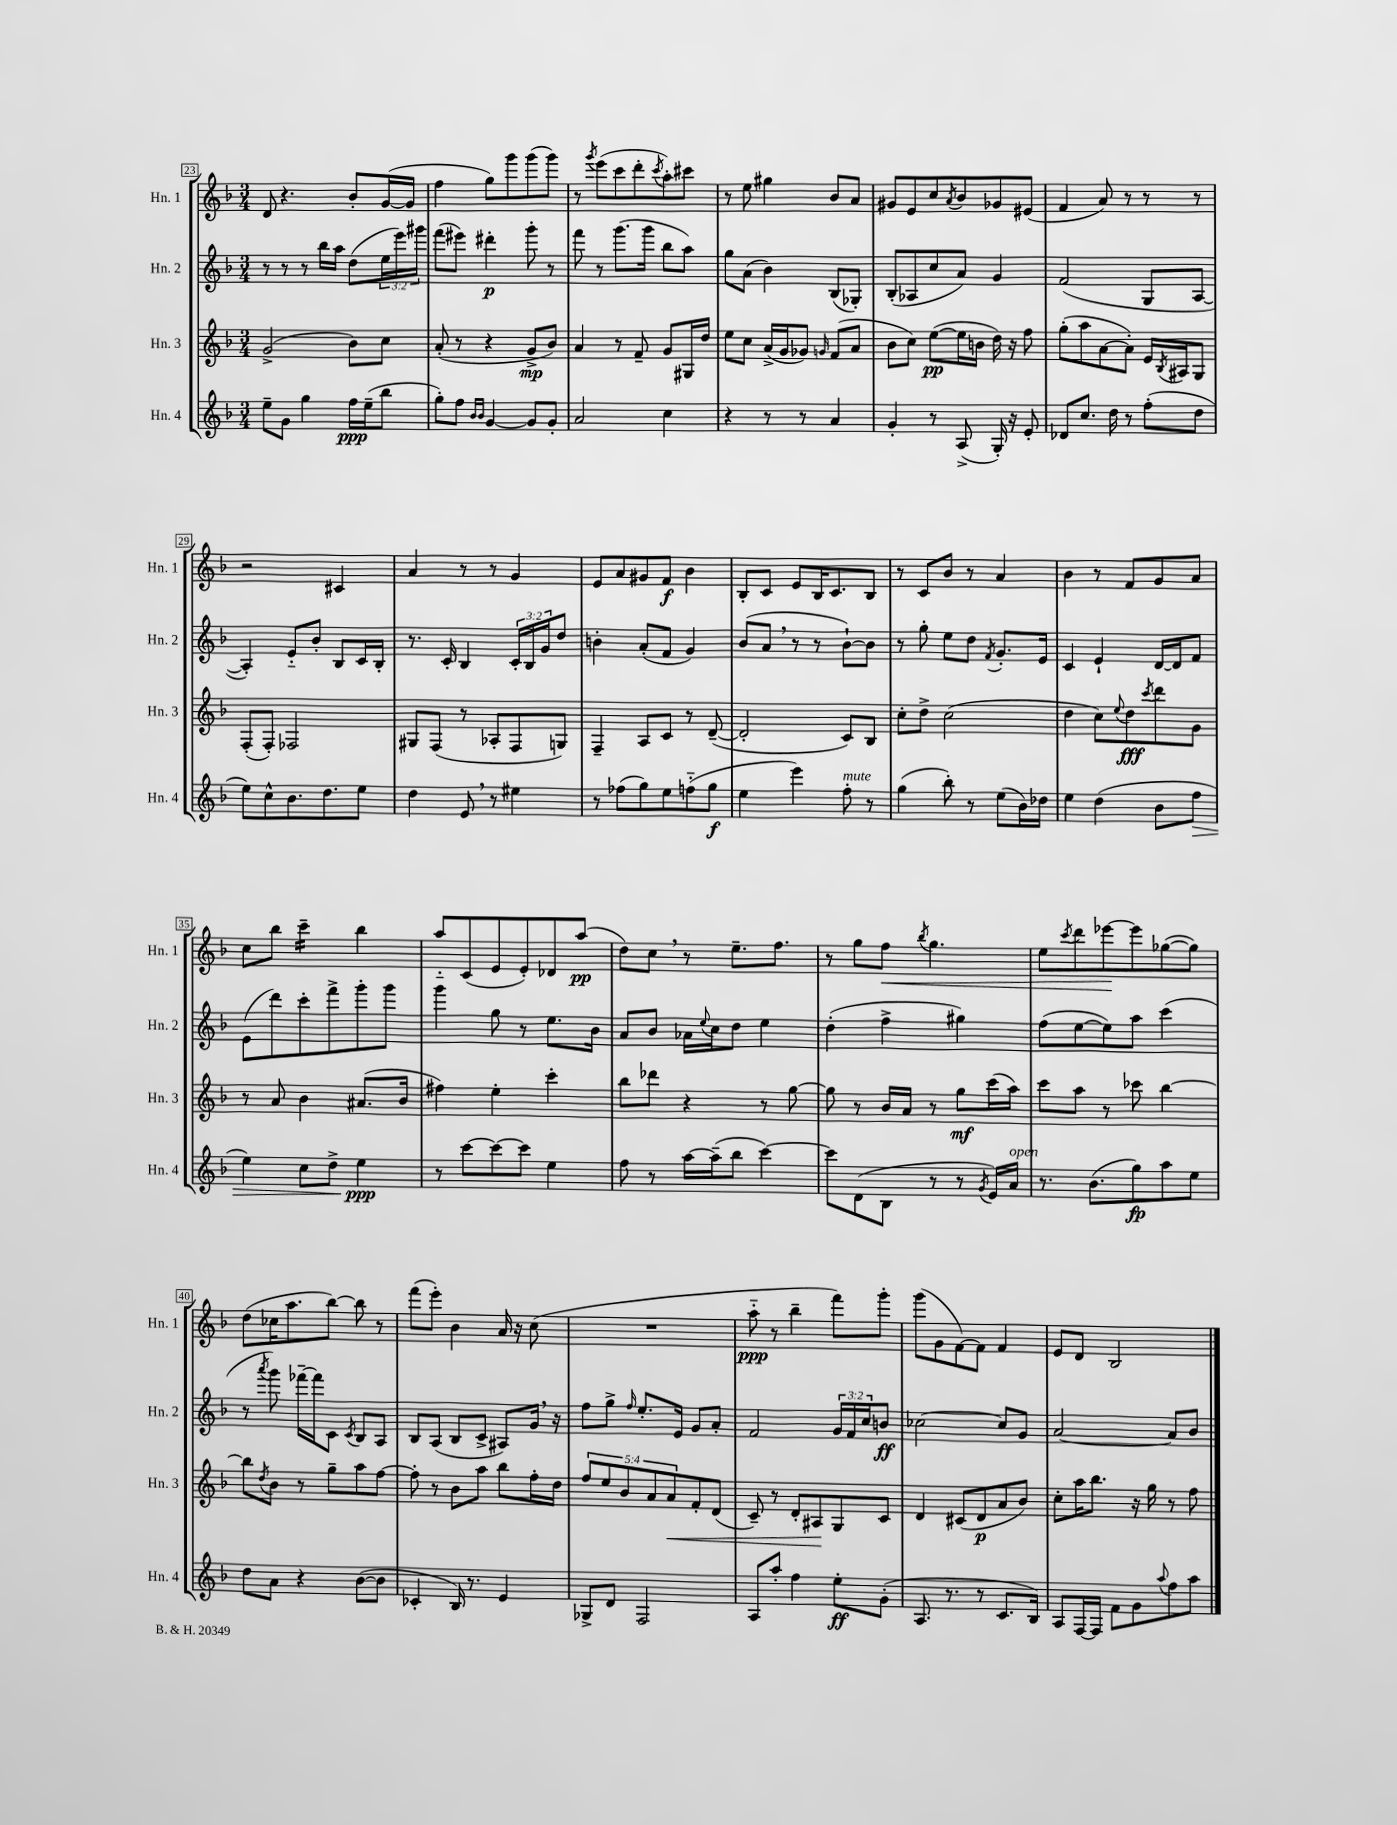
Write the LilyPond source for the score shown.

<<
\new StaffGroup <<
\new Staff = "s0" \with { instrumentName = "Hn. 1" shortInstrumentName = "Hn. 1" } {
    \clef treble \key f \major \numericTimeSignature \time 3/4
    d'8 r4. bes'8-. g'16~( g'16 |
    f''4 g''8) g'''8 g'''8( g'''8) |
    r8 \acciaccatura { g'''8 } e'''8( c'''8 d'''8-. \acciaccatura { c'''8 } a''8-.) cis'''8 |
    r8 e''8 gis''4 bes'8 a'8 |
    gis'8 e'8 c''8 \acciaccatura { a'8 } bes'8 ges'8 eis'8( |
    f'4 a'8) r8 r8 r8 |
    r2 cis'4 |
    a'4 r8 r8 g'4 |
    e'8 a'8 gis'8 f'8\f bes'4 |
    bes8-. c'8 e'8 bes16 c'8. bes8 |
    r8 c'8 bes'8 r8 a'4 |
    bes'4 r8 f'8 g'8 a'8 |
    c''8 bes''8 c'''4:16-- bes''4 |
    a''8-_ c'8( e'8 e'8-.) des'8 a''8\pp( |
    d''8) c''8 \breathe r8 e''8.-- f''8. |
    r8 g''8 f''8\< \acciaccatura { bes''8 } g''4. |
    e''8 \acciaccatura { c'''8 } d'''8 ees'''8~\! ees'''8 ges''8~( ges''8) |
    d''8( ces''16 a''8. bes''8~) bes''8 r8 |
    f'''8( e'''8-.) bes'4 a'16 r16 c''8( |
    R2. |
    a''8-_\ppp r8 bes''4-- f'''8) g'''8-. |
    g'''8( g'8 f'8~) f'8 f'4 |
    e'8 d'8 bes2 \bar "|." |
}
\new Staff = "s1" \with { instrumentName = "Hn. 2" shortInstrumentName = "Hn. 2" } {
    \clef treble \key f \major \numericTimeSignature \time 3/4 \override Staff.TupletNumber.text = #tuplet-number::calc-fraction-text
    r8 r8 r8 bes''16 a''16 d''8( \tuplet 3/2 { e''16 e'''16) gis'''16 } |
    f'''8( eis'''8) dis'''4-.\p g'''8-. r8 |
    f'''8 r8 g'''8.( g'''16 bes''8 a''8) |
    g''8 a'8( bes'4) bes8( ges8-.) |
    bes8-.( aes8 c''8 a'8) g'4 |
    f'2( g8 a8~ |
    a4-.) e'8-_ bes'8-. bes8 c'16 bes16-. |
    r8. c'16-. bes4 \tuplet 3/2 { c'16-. bes16 g'16 } d''8 |
    b'4-. a'8-.( f'8 g'4) |
    bes'8( a'8 \breathe r8 r8 bes'8~-!) bes'8 |
    r8 g''8-. e''8 d''8 \acciaccatura { f'8 } g'8.-. e'16 |
    c'4 e'4-! d'16~ d'16 f'8 |
    e'8( d'''8) c'''8-. f'''8-> g'''8-. g'''8 |
    g'''4 g''8 r8 e''8. bes'16 |
    a'8 bes'8 aes'16 \appoggiatura { e''8 } c''16 d''8 e''4 |
    d''4-.( f''4-> gis''4) |
    f''8( e''8~ e''8) a''8 c'''4( |
    r8 \acciaccatura { a'''8 } g'''8) fes'''16~-- fes'''16 c'8 \acciaccatura { c'8 } bes8 a8 |
    bes8 a8( bes8 c'8-> ais8) g'16 \breathe r16 |
    f''8 g''8-> \grace { f''16 } e''8.-. e'16 g'8 a'8-. |
    f'2 \tuplet 3/2 { g'16 f'16 c''16 } b'8\ff |
    ces''2~ ces''8 g'8 |
    a'2~ a'8 bes'8 \bar "|." |
}
\new Staff = "s2" \with { instrumentName = "Hn. 3" shortInstrumentName = "Hn. 3" } {
    \clef treble \key f \major \numericTimeSignature \time 3/4 \override Staff.TupletNumber.text = #tuplet-number::calc-fraction-text
    g'2->( bes'8) c''8 |
    a'8-.( r8 r4 g'8->\mp bes'8) |
    a'4 r8 f'8-- g'8 gis16 d''16 |
    e''8 c''8 a'16->( g'16 ges'8) \grace { g'16 } f'8( a'8 |
    bes'8 c''8) e''8~\pp( e''16 b'16 d''16) r16 f''8 |
    g''8-.( a''8 a'8~ a'8-.) e'16 \acciaccatura { bes8 } ais16 g8 |
    f8-.( f8-.) fes2 |
    gis8 f8( r8 aes8-. f8 g8) |
    f4-- a8 c'8 r8 d'8~--( |
    d'2-. c'8) bes8 |
    c''8-. d''8-> c''2( |
    d''4 c''8) \appoggiatura { e''8 } d''8\fff \acciaccatura { c'''8 } d'''8 g'8 |
    r8 a'8 bes'4 ais'8.( bes'16 |
    fis''4) e''4-. c'''4-. |
    bes''8 des'''8 r4 r8 g''8~ |
    g''8 r8 bes'16 a'16 r8 g''8\mf c'''16( a''16) |
    c'''8 a''8 r8 ces'''8 bes''4~ |
    bes''8 \acciaccatura { d''8 } bes'8 r8 g''8-- a''8 f''8~ |
    f''8-. r8 bes'8 a''8 bes''8 f''16-. d''16 |
    \tuplet 5/4 { f''8 e''8 bes'8 a'8 a'8\< } f'8-. d'8( |
    c'8--) r8 d'8-. ais8\! g8 c'8 |
    d'4 cis'8( d'8\p a'8 bes'8) |
    c''8-. a''16 bes''8. r16 g''16 r8 f''8 \bar "|." |
}
\new Staff = "s3" \with { instrumentName = "Hn. 4" shortInstrumentName = "Hn. 4" } {
    \clef treble \key f \major \numericTimeSignature \time 3/4
    e''8-- g'8 g''4 f''16\ppp e''16--( bes''8 |
    g''8-.) f''8 \grace { bes'16 bes'16 } g'4~ g'8 g'8-. |
    a'2 c''4 |
    r4 r8 r8 a'4 |
    g'4-. r8 a8->( g16-.) r16 e'8-. |
    des'8 c''8. d''16 r8 f''8-.( d''8 |
    e''8) c''8-^ bes'8. d''8. e''8 |
    d''4 e'8 \breathe r8 eis''4 |
    r8 fes''8( g''8) e''8 f''8-_( g''8\f |
    e''4 e'''4) f''8-.^\markup { \italic "mute" } r8 |
    g''4( bes''8-.) r8 e''8( bes'16) des''16 |
    e''4 d''4( bes'8 f''8\> |
    e''4) c''8 d''8-> e''4\ppp\! |
    r8 c'''8~ c'''8~ c'''8 e''4 |
    f''8 r8 a''16~ a''16--( bes''8 c'''4~) |
    c'''8 d'8( bes8 r8 r8 \acciaccatura { g'8 } e'16) a'16^\markup { \italic "open" } |
    r8. bes'8.( g''8\fp) a''8 e''8 |
    d''8 a'8 r4 bes'8~( bes'8 |
    ces'4-. bes16) r8. e'4 |
    ges8-> d'8 f2 |
    a8 a''8-. f''4 e''8-.\ff g'8-.( |
    a8. r8. r8 c'8. bes16) |
    a8 f16~ f16 f'8 g'8 \appoggiatura { a''8 } f''8 a''8 \bar "|." |
}
>>
>>
\layout { \context { \Score currentBarNumber = #23 \override BarNumber.stencil = #(make-stencil-boxer 0.1 0.3 ly:text-interface::print) } }
